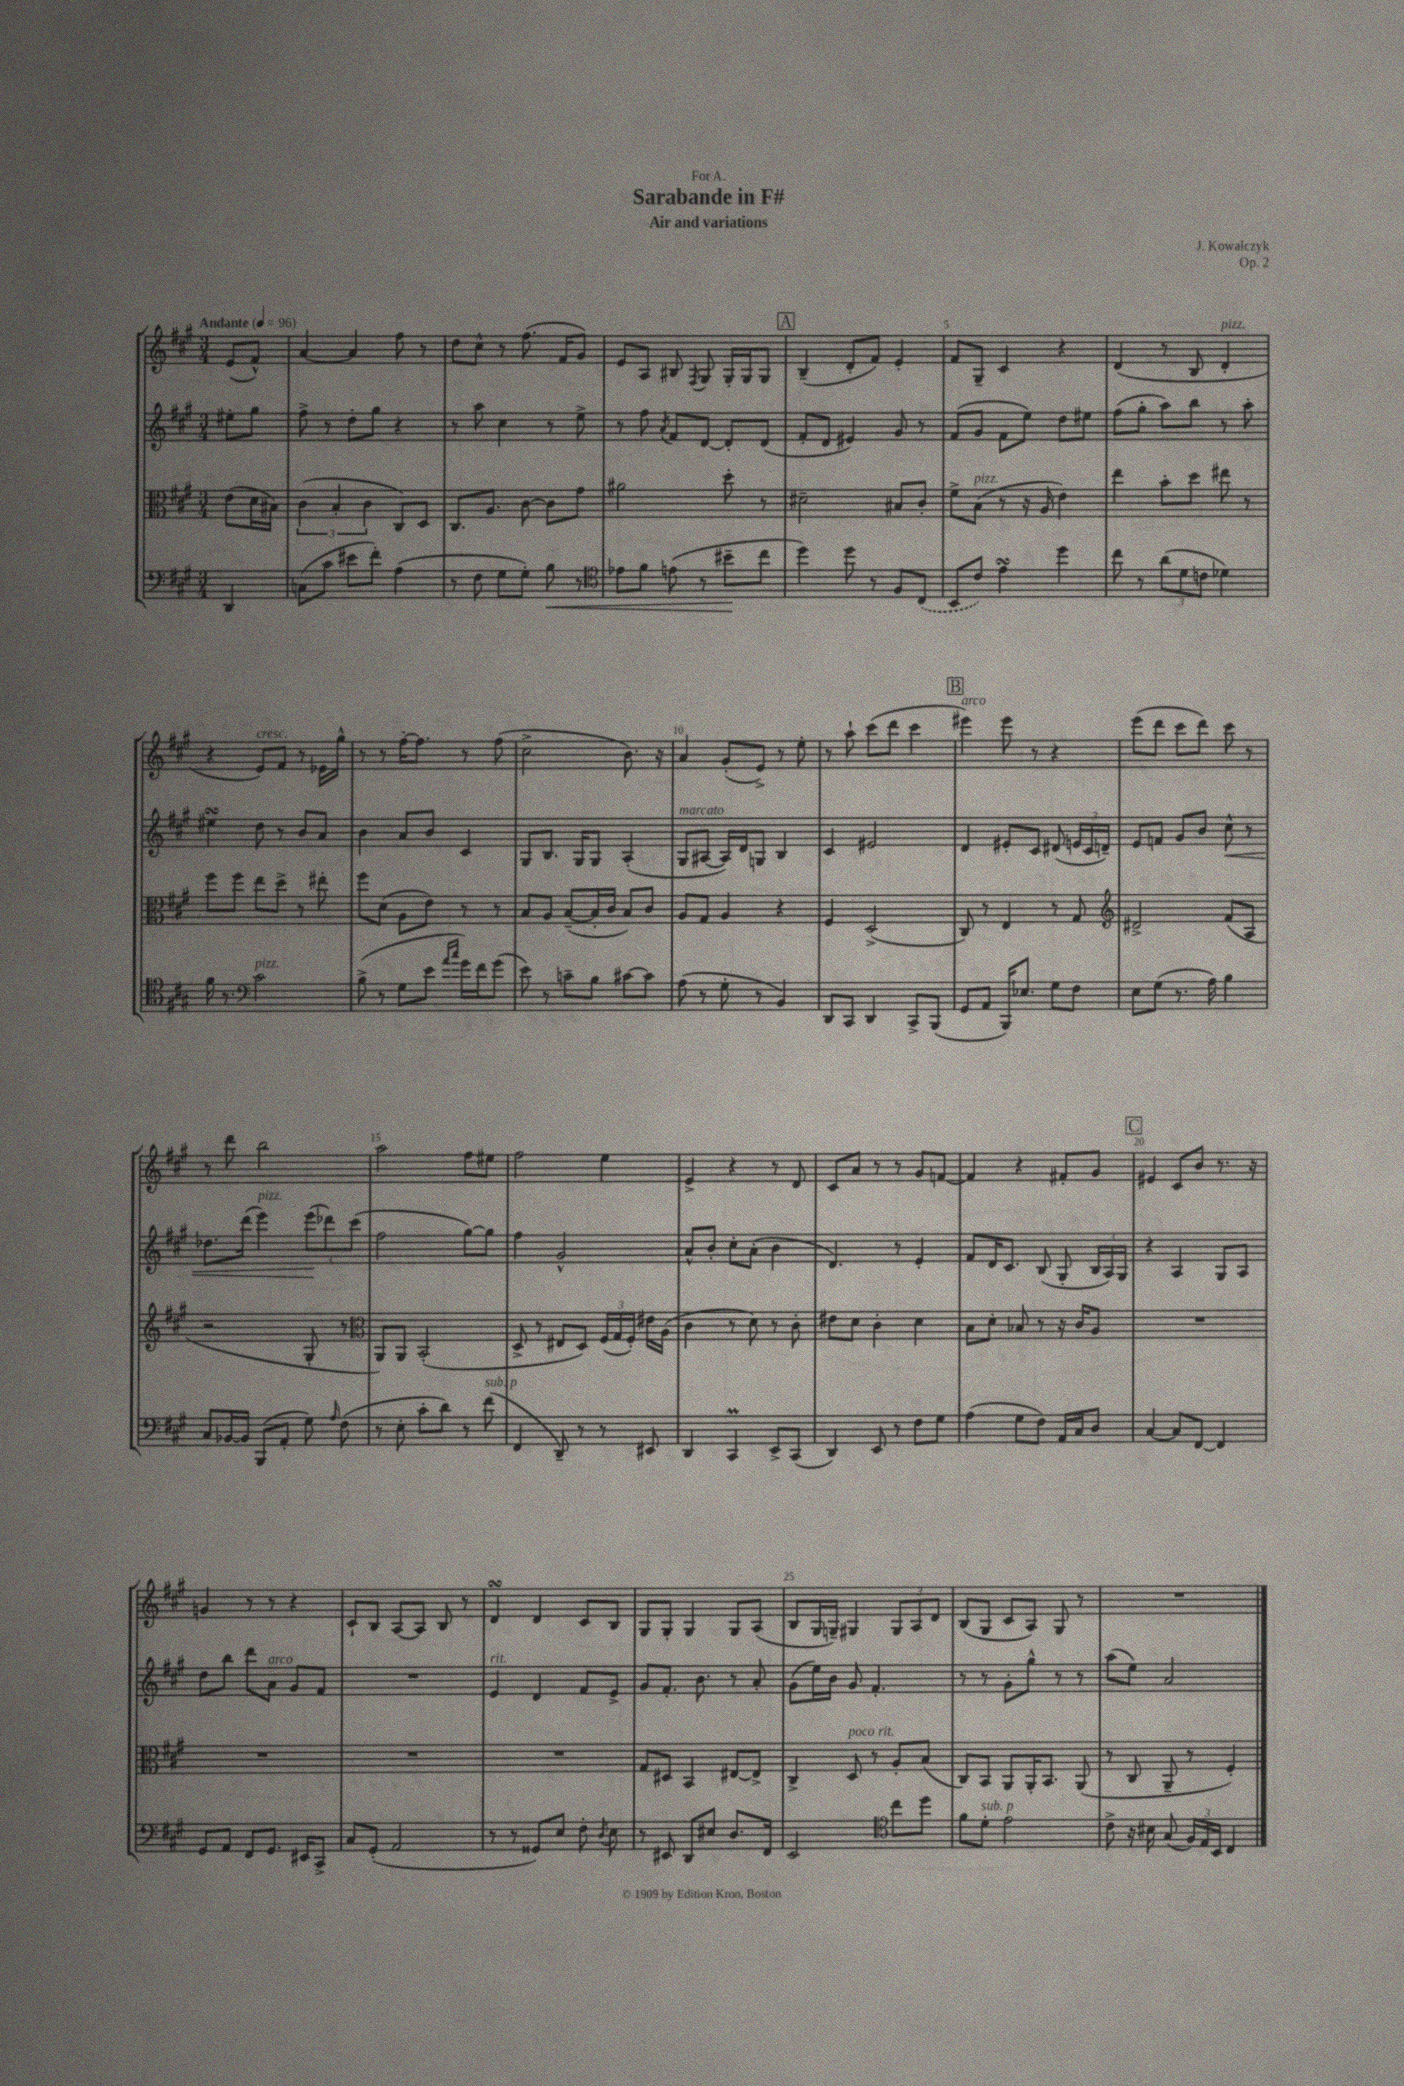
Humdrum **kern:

**kern	**kern	**kern	**kern
*staff4	*staff3	*staff2	*staff1
*clefF4	*clefC3	*clefG2	*clefG2
*k[f#c#g#]	*k[f#c#g#]	*k[f#c#g#]	*k[f#c#g#]
*M3/4	*M3/4	*M3/4	*M3/4
*MM96	*MM96	*MM96	*MM96
4DD/	(8e\L	8ee#'\L	(8e/L
.	16d\L	8gg#\J	8f#^^/J)
.	16B#\JJ)	.	.
=	=	=	=
(8C\L	(6c#\	8ff#^\	[4a/
8c#\J	.	8r	.
.	6B'/	.	.
8e#\L	.	8dd'\L	4a/]
.	6c#\	.	.
8f#'\J)	.	8gg#\J	.
(4A\	8C#/L)	4r	8ff#\
.	8D/J	.	8r
=	=	=	=
8r	8.C#/L	8r	8dd\L
8F#\	.	8aa\	8cc#^^\J
.	8.A/J	.	.
8G#\L	.	4cc#\	8r
8G#'\J)	[8c#\	.	(8.ff#\
8B\	8c#\]L	8r	.
.	.	.	16f#/LK
8r	8g#\J	8ee^\	8g#/J)
=	=	=	=
*clefC4	*	*	*
8e-\L	2a#\	8r	8e/L
8f#\J	.	8ff#\	8A/J
.	.	8qa/	.
(8e\	.	8f#/L	8B#/
.	.	.	8qF#/
8r	.	[8d/J	8G#/
8b#~\L	8dd'\	8d'/]L	16G#'/LL
.	.	.	16G#/J
8cc#\J	8r	(8d/J	8G#/J
=	=	=	=
4dd\)	2d#~\	8f#'/L	(4B~/
.	.	8d/J	.
8dd\	.	4e#/)	8d'/L
8r	.	.	8f#/J)
8F#/L	8B#/L	8g#/	4e'/
(8C#/J	8c#'/J	8r	.
=	=	=	=
8BB/L	8f#^\L	(8f#/L	8f#/L
8c#/J)	(8B\J	8g#/J	8G#~/J
4e\	8r	8f#\L	4c#/
.	16r	8ee\J)	.
.	16A/	.	.
4dd\	4e\)	8dd\L	4r
.	.	8ee#\J	.
=	=	=	=
8cc#\	4ee\	(8ff#\L	(4d/
8r	.	8gg#'\J	.
(12a\L	8b'\L	8aa\L)	8r
12d\	.	.	.
.	8dd\J	8bb\J	8B/
12c\J	.	.	.
4d-\)	8ee#\	8r	4d'/
.	8r	8aa'\	.
=	=	=	=
16f#\	8ff#\L	4ee#\	4r
8.r	.	.	.
.	8ff#\J	.	.
*clefF4	*	*	*
2c#\	8ee\L	8dd\	8e/L)
.	8dd^\J	8r	8f#/J
.	8r	8b/L	8r
.	8ee#'\	8a/J	16e-\LL
.	.	.	16gg#^^\JJ
=	=	=	=
(8B^\	8ff#\L	4b\	8r
8r	(8d\J	.	8r
8G#\L	8A\L	8a/L	[16ff#'\LK
.	.	.	8.ff#\]J
8e\J	8e\J)	8b/J	.
16qqa/LL	.	.	.
16qqcc#/JJ	.	.	.
16g#\LL)	8r	4c#/	8r
16f#\J	.	.	.
(8g#\J	8r	.	(8ff#\
=	=	=	=
8e\)	8B/L	8G#/L	2cc#^\
8r	8A/J	8.B/J	.
8c~\L	([8B~/L	.	.
.	.	16G#/LK	.
8B\J	16B'/]L	8G#/J	.
.	16c#/JJ	.	.
[8c#\L	8B/L)	(4A'/	8.b\)
8c#\]J	8c#/J	.	.
.	.	.	16r
=	=	=	=
(8A\	8A/L	8G#/L	4a/
8r	8G#/J	[8A#/J	.
8G#'\	4A/	16A#/]LL)	(8g#'/L
.	.	16d/J	.
8r	.	8G/J	8e^/J)
4BB/)	4r	4B/	8r
.	.	.	8ee'\
=	=	=	=
8DD/L	4F#/	4c#/	8r
8CC#/J	.	.	8aa`\
4DD/	(2D^/	2e#/	(8ccc#\L
.	.	.	8ddd\J
8CC#^/L	.	.	4ccc#\
(8BBB/J	.	.	.
=	=	=	=
8GG#/L	8C#/)	4d/	4eee#\)
8AA/J	8r	.	.
16BBB/LK)	4E/	8e#'/L	8eee#\
8.E-/J	.	.	.
.	.	8c#/J	8r
8G#\L	8r	(8d#/	4r
8F#\J	8G#/	24e/LL	.
.	.	24c#/	.
.	.	24d~/JJ)	.
=	=	=	=
*	*clefG2	*	*
8E\L	2d#^/	8e/L	(8eee\L
(8G#\J	.	8f/J	8ddd\J
8.r	.	8g#/L	8ccc#\L
.	.	8b/J	8ddd\J)
16A\)	.	.	.
4B\	(8f#/L	8cc#^^\	8ccc#\
.	8A/J	8r	8r
=	=	=	=
8C#/L	2r	8.dd-\L	8r
[16BB-/L	.	.	8ddd\
16BB-/]JJ	.	(16ddd\Jk	.
(8BBB/L	.	4eee\)	2bb\
8AA'/J	.	.	.
8G#\)	8G#'/	(12eee\L	.
.	.	12ddd-\)	.
16qqA/	.	.	.
(8F#\	8r	.	.
.	.	(12ccc#\J	.
=	=	=	=
*	*clefC3	*	*
8r	8AA/L)	2ff#\	2aa\
8E'\	8AA/J	.	.
8c#'\L	(2BB'/	.	.
8d\J)	.	.	.
8r	.	[8gg#\L)	8ff#\L
(8f#\	.	8gg#\]J	8ee#\J
=	=	=	=
4FF#/	8D^/	4ff#\	2ff#\
.	8r	.	.
8DD~/)	8E#/L	2g#^^/	.
8r	8D/J)	.	.
8r	(24F#/LL	.	4ee\
.	24G#/	.	.
.	24F#'/JJ)	.	.
8EE#/	16e#\LL	.	.
.	(16A\JJ	.	.
=	=	=	=
4DD/	4c#\	8a^^/L	4e^/
.	.	8b'/J	.
4CC#/	8r	8cc#'\L	4r
.	8d\)	(8a'\J	.
8EE^/L	8r	4b\	8r
(8CC#/J	8c#'\	.	8d/
=	=	=	=
4DD/)	8e#\L	4.d/)	8c#/L
.	8d\J	.	8a/J
8EE/	4c#'\	.	8r
8r	.	8r	8r
8F#\L	4d\	4e'/	8g#/L
8G#\J	.	.	[8f/J
=	=	=	=
(4A\	8B\L	8f#/L	4f/]
.	8d'\J	16d/K	.
.	.	8.c#/J	.
8G#\L	8B-/	.	4r
8F#\J)	8r	(8B/	.
16AA/LL	16r	8G#'/	8f#'/L
16C#/J	16c#/LK	.	.
8D/J	8A/J	24B/LL	8g#/J
.	.	24A/)	.
.	.	24G#/JJ	.
=	=	=	=
[4C#/	2.r	4r	4e#/
8C#/]L	.	4A/	8c#/L
[8FF#/J	.	.	8b/J
4FF#/]	.	8G#/L	8.r
.	.	8A/J	.
.	.	.	16r
=	=	=	=
8GG#/L	2.r	8dd\L	4g/
8AA/J	.	8bb\J	.
8FF#/L	.	8ddd\L	8r
8.GG#/J	.	8a\J	8r
.	.	8g#/L	4r
16EE#/LK	.	.	.
8CC#^/J	.	8f#/J	.
=	=	=	=
8C#/L	2.r	2.r	8c#`/L
(8GG#'/J	.	.	8B/J
2AA/	.	.	[8A/L
.	.	.	8A/]J
.	.	.	8B/
.	.	.	8r
=	=	=	=
8r	2.r	4e/	4d/
8r	.	.	.
8GG##/L)	.	4d/	4d/
8E/J	.	.	.
8F#'\	.	8f#/L	8c#/L
8qD/	.	.	.
8E\	.	8e^/J	8B/J
=	=	=	=
8r	8G#/L	8g#/L	8G#/L
8EE#/	8D#/J	8.f#'/J	8G#'/J
8DD/L	4BB/	.	4G#/
.	.	8.b\	.
8E#/J	.	.	.
8.D/L	[8E#/L	8r	8G#/L
.	8E#^/]J	8a'/	(8A/J
16FF#/Jk	.	.	.
=	=	=	=
2EE/	4C#^/	(8g#\L	8B/L
.	.	16ee\L)	16G#/L
.	.	16b\JJ	16G~/JJ)
.	8D/	8g#/	4G#/
.	8r	4.f#'/	.
*clefC4	*	*	*
8cc#\L	8A'/L	.	12G#/L
.	.	.	12A/
8dd\J	(8B/J	.	.
.	.	.	12d/J
=	=	=	=
8f#\L	8C#/L)	8r	(8B/L
8d'\J	8BB/J	8r	8G#/J
2e\	8AA/L	8g#'\L	8c#/L
.	16AA'/K	8gg#^^\J	8A/J)
.	8.BB/J	.	.
.	.	8r	8G#/
.	(8AA/	8r	8r
=	=	=	=
8c#^\	8r	(8aa\L	2.r
16r	8C#/	8ee\J)	.
16B#\	.	.	.
(8G#/	8AA~/	2a/	.
24F#/LL)	8r	.	.
24E/	.	.	.
24BB/JJ	.	.	.
4C#/	4F#'/)	.	.
==	==	==	==
*-	*-	*-	*-
